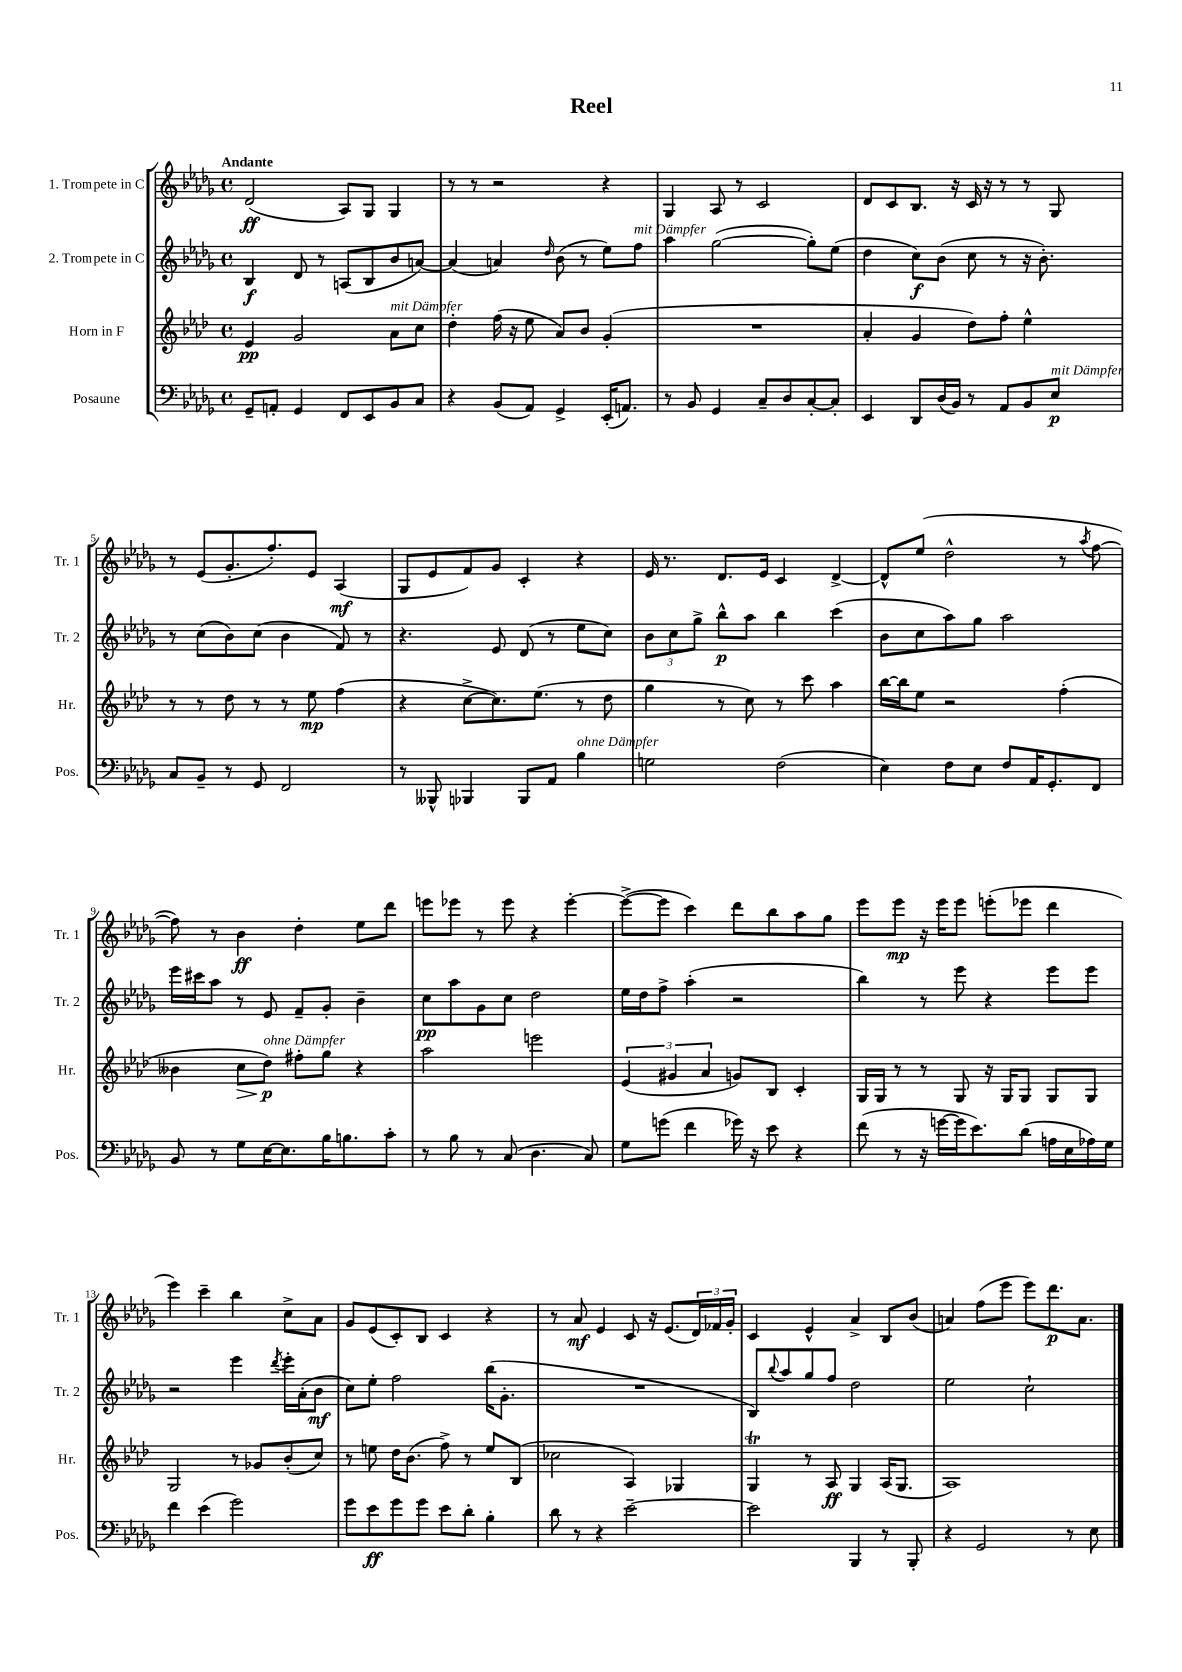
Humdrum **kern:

**kern	**dynam	**kern	**dynam	**kern	**dynam	**kern	**dynam
*part4	*part4	*part3	*part3	*part2	*part2	*part1	*part1
*staff4	*staff4	*staff3	*staff3	*staff2	*staff2	*staff1	*staff1
*I"Posaune	*	*I"Horn in F	*	*I"2. Trompete in C	*	*I"1. Trompete in C	*
*I'Pos.	*	*I'Hr.	*	*I'Tr. 2	*	*I'Tr. 1	*
*clefF4	*	*clefG2	*	*clefG2	*	*clefG2	*
*k[b-e-a-d-g-]	*	*k[b-e-a-d-]	*	*k[b-e-a-d-g-]	*	*k[b-e-a-d-g-]	*
*M4/4	*	*M4/4	*	*M4/4	*	*M4/4	*
*met(c)	*	*met(c)	*	*met(c)	*	*met(c)	*
=1	=1	=1	=1	=1	=1	=1	=1
!	!	!	!	!	!	!LO:TX:a:B:t=Andante	!
8GG-~/L	.	4e-/	pp	4B-/	f	(2d-/	ff
8AAn'/J	.	.	.	.	.	.	.
4GG-/	.	2g/	.	8d-/	.	.	.
.	.	.	.	8r	.	.	.
8FF/L	.	.	.	(8An/L	.	8A-/L)	.
8EE-/	.	.	.	8B-/	.	8G-/J	.
!	!	!LO:TX:a:i:t=mit Dämpfer	!	!	!	!	!
8BB-/	.	8a-\L	.	8b-/	.	4G-/	.
8C/J	.	8cc\J	.	[8an/J)	.	.	.
=2	=2	=2	=2	=2	=2	=2	=2
4r	.	4dd-'\	.	(4a/]	.	8r	.
.	.	.	.	.	.	8r	.
(8BB-/L	.	(16ff\	.	4an/)	.	2r	.
.	.	16r	.	.	.	.	.
8AA-/J)	.	8ee-\	.	.	.	.	.
.	.	.	.	16qqdd-/	.	.	.
4GG-^/	.	8a-/L)	.	(8b-\	.	.	.
.	.	8b-/J	.	8r	.	.	.
(16EE-'/KL	.	(4g'/	.	8ee-\L)	.	4r	.
8.AAn/J)	.	.	.	.	.	.	.
!	!	!	!	!LO:TX:a:i:t=mit Dämpfer	!	!	!
.	.	.	.	8ff\J	.	.	.
=3	=3	=3	=3	=3	=3	=3	=3
8r	.	1r	.	4aa-\	.	4G-/	.
8BB-/	.	.	.	.	.	.	.
4GG-/	.	.	.	([2gg-\	.	8A-/	.
.	.	.	.	.	.	8r	.
8C~/L	.	.	.	.	.	2c/	.
8D-/	.	.	.	.	.	.	.
[8C'/	.	.	.	8gg-'\L])	.	.	.
8C'/J]	.	.	.	(8ee-\J	.	.	.
=4	=4	=4	=4	=4	=4	=4	=4
4EE-/	.	4a-'/	.	4dd-\	.	8d-/L	.
.	.	.	.	.	.	8c/	.
8DD-/L	.	4g/	.	8cc\L)	f	8.B-/J	.
(16D-/L	.	.	.	(8b-\J	.	.	.
16BB-/JJ)	.	.	.	.	.	16r	.
8r	.	8dd-\L)	.	8cc\	.	16c/	.
.	.	.	.	.	.	16r	.
8AA-/L	.	8ff'\J	.	8r	.	8r	.
8BB-/	.	4ee-^^\	.	16r	.	8r	.
.	.	.	.	8.b-'\)	.	.	.
!LO:TX:a:i:t=mit Dämpfer	!	!	!	!	!	!	!
8E-/J	p	.	.	.	.	8G-/	.
!!LO:LB:g=z
=5	=5	=5	=5	=5	=5	=5	=5
8C/L	.	8r	.	8r	.	8r	.
8BB-~/J	.	8r	.	(8cc\L	.	(8e-/L	.
8r	.	8dd-\	.	8b-\)	.	8.g-'/	.
8GG-/	.	8r	.	(8cc\J	.	.	.
.	.	.	.	.	.	8.ff'/)	.
2FF/	.	8r	.	4b-\	.	.	.
.	.	8ee-\	mp	.	.	8e-/J	.
.	.	(4ff\	.	8f/)	.	(4A-/	mf
.	.	.	.	8r	.	.	.
=6	=6	=6	=6	=6	=6	=6	=6
8r	.	4r	.	4.r	.	8G-/L	.
8BBB--X^^/	.	.	.	.	.	8e-/	.
4BBB-X/	.	[8cc^\L	.	.	.	8f/)	.
.	.	8.cc\])	.	8e-/	.	8g-/J	.
8BBB-/L	.	.	.	(8d-/	.	4c'/	.
.	.	(8.ee-\J	.	.	.	.	.
8AA-/J	.	.	.	8r	.	.	.
!LO:TX:a:i:t=ohne Dämpfer	!	!	!	!	!	!	!
4B-\	.	8r	.	8ee-\L	.	4r	.
.	.	8dd-\	.	8cc\J)	.	.	.
=7	=7	=7	=7	=7	=7	=7	=7
2Gn\	.	4gg\	.	12b-\L	.	16e-/	.
.	.	.	.	.	.	8.r	.
.	.	.	.	12cc\	.	.	.
.	.	.	.	12gg-^\J	.	.	.
.	.	8r	.	8bb-^^\L	p	8.d-/L	.
.	.	8cc\)	.	8aa-\J	.	.	.
.	.	.	.	.	.	16e-/Jk	.
(2F\	.	8r	.	4bb-\	.	4c/	.
.	.	8ccc\	.	.	.	.	.
.	.	4aa-\	.	(4ccc\	.	[4d-^/	.
=8	=8	=8	=8	=8	=8	=8	=8
4E-\)	.	[16bb-\LL	.	8b-\L	.	8d-^^/L]	.
.	.	16bb-\J]	.	.	.	.	.
.	.	8ee-\J	.	8cc\	.	(8ee-/J	.
8F\L	.	2r	.	8aa-\)	.	2dd-^^\	.
8E-\J	.	.	.	8gg-\J	.	.	.
8F/L	.	.	.	2aa-\	.	.	.
16AA-/K	.	.	.	.	.	.	.
8.GG-'/	.	.	.	.	.	.	.
.	.	(4ff'\	.	.	.	8r	.
.	.	.	.	.	.	8qaa-/	.
8FF/J	.	.	.	.	.	[8ff\	.
!!LO:LB:g=z
=9	=9	=9	=9	=9	=9	=9	=9
8BB-/	.	4b--X\	.	16eee-\LL	.	8ff\])	.
.	.	.	.	16ccc#X\J	.	.	.
8r	.	.	.	8aa-\J	.	8r	.
!	!	!	!LO:HP:b	!	!	!	!
8G-\L	.	8cc\L	>	8r	.	4b-\	ff
!	!	!LO:TX:a:i:t=ohne Dämpfer	!	!	!	!	!
[16E-\K	.	8dd-\J)	p	8e-/	.	.	.
8.E-\]	.	.	.	.	.	.	.
.	.	8ff#X'\L	]	8f~/L	.	4dd-'\	.
16B-\K	.	8gg\J	.	8g-'/J	.	.	.
8.Bn\	.	.	.	.	.	.	.
.	.	4r	.	4b-~\	.	8ee-\L	.
8c'\J	.	.	.	.	.	8ddd-\J	.
=10	=10	=10	=10	=10	=10	=10	=10
8r	.	2aa-\	.	8cc\L	pp	8eeen\L	.
8B-\	.	.	.	8aa-\	.	8eee-X\J	.
8r	.	.	.	8g-\	.	8r	.
(8C/	.	.	.	8cc\J	.	8eee-\	.
4.D-\	.	2eeen\	.	2dd-\	.	4r	.
.	.	.	.	.	.	[4eee-'\	.
8C/)	.	.	.	.	.	.	.
=11	=11	=11	=11	=11	=11	=11	=11
8G-\L	.	(6e-/	.	16ee-\LL	.	(8eee-^\L_	.
.	.	.	.	16dd-\J	.	.	.
(8gn\J	.	.	.	8ff^\J	.	8eee-\J]	.
.	.	6g#X/	.	.	.	.	.
4f\	.	.	.	(4aa-'\	.	4ccc\)	.
.	.	6a-/	.	.	.	.	.
16g-X\)	.	8gn/L)	.	2r	.	8ddd-\L	.
16r	.	.	.	.	.	.	.
8e-\	.	8B-/J	.	.	.	8bb-\	.
4r	.	4c'/	.	.	.	8aa-\	.
.	.	.	.	.	.	8gg-\J	.
=12	=12	=12	=12	=12	=12	=12	=12
(8f\	.	16G/LL	.	4bb-\)	.	8eee-\L	.
.	.	16G/JJ	.	.	.	.	.
8r	.	8r	.	.	.	8eee-\J	mp
16r	.	8r	.	8r	.	16r	.
[16gn\LL	.	.	.	.	.	16eee-\KL	.
16g\J]	.	8G/	.	8eee-\	.	8eee-\J	.
8.e-\)	.	.	.	.	.	.	.
.	.	16r	.	4r	.	(8eeen'\L	.
.	.	16G/KL	.	.	.	.	.
(8d-\J	.	8G/J	.	.	.	8eee-X\J	.
16An\LL	.	8G/L	.	8eee-\L	.	4ddd-\	.
16E-\	.	.	.	.	.	.	.
16A-X\)	.	8G/J	.	8eee-\J	.	.	.
16G-\JJ	.	.	.	.	.	.	.
!!LO:LB:g=z
=13	=13	=13	=13	=13	=13	=13	=13
4f\	.	2G/	.	2r	.	4eee-\)	.
(4e-\	.	.	.	.	.	4ccc~\	.
2g-\)	.	8r	.	4eee-\	.	4bb-\	.
.	.	8g-X/L	.	.	.	.	.
.	.	.	.	8qddd-/	.	.	.
.	.	(8b-'/	.	16eee-'\LL	.	8cc^\L	.
.	.	.	.	(16a-'\J	.	.	.
.	.	8cc/J)	.	8b-\J	mf	8a-\J	.
=14	=14	=14	=14	=14	=14	=14	=14
8g-\L	.	8r	.	8cc\L)	.	8g-/L	.
8e-\	ff	8een\	.	8ee-'\J	.	(8e-/	.
8g-\	.	16dd-\KL	.	2ff\	.	8c'/)	.
.	.	(8.b-\J	.	.	.	.	.
8g-\J	.	.	.	.	.	8B-/J	.
8e-\L	.	8ff^\)	.	.	.	4c/	.
8d-'\J	.	8r	.	.	.	.	.
4B-'\	.	8ee/L	.	(16bb-\KL	.	4r	.
.	.	.	.	8.g-'\J	.	.	.
.	.	(8B-/J	.	.	.	.	.
=15	=15	=15	=15	=15	=15	=15	=15
8d-\	.	2cc-X\	.	1r	.	8r	.
8r	.	.	.	.	.	8a-/	mf
4r	.	.	.	.	.	4e-/	.
[2e-~\	.	4A-/)	.	.	.	8c/	.
.	.	.	.	.	.	16r	.
.	.	.	.	.	.	(8.e-/L	.
.	.	4G-X/	.	.	.	.	.
.	.	.	.	.	.	24d-/L)	.
.	.	.	.	.	.	24f-X/	.
.	.	.	.	.	.	24g-'/JJ	.
=16	=16	=16	=16	=16	=16	=16	=16
2e-\]	.	4Gt/	.	8B-/L)	.	4c/	.
.	.	.	.	8qqbb-/	.	.	.
.	.	.	.	8aa-/	.	.	.
.	.	8r	.	8gg-/	.	4e-^^/	.
.	.	8A-/	ff	8ff/J	.	.	.
4BBB-/	.	4G/	.	2dd-\	.	4a-^/	.
8r	.	(16A-/KL	.	.	.	8B-/L	.
.	.	8.G/J	.	.	.	.	.
8BBB-'/	.	.	.	.	.	(8b-/J	.
=17	=17	=17	=17	=17	=17	=17	=17
4r	.	1A-)	.	2ee-\	.	4an/)	.
2GG-/	.	.	.	.	.	(8ff\L	.
.	.	.	.	.	.	8eee-\J	.
.	.	.	.	2cc`\	.	8eee-\L)	.
.	.	.	.	.	.	8.ddd-\	p
8r	.	.	.	.	.	.	.
.	.	.	.	.	.	8.a\J	.
8E-\	.	.	.	.	.	.	.
==	==	==	==	==	==	==	==
*-	*-	*-	*-	*-	*-	*-	*-
